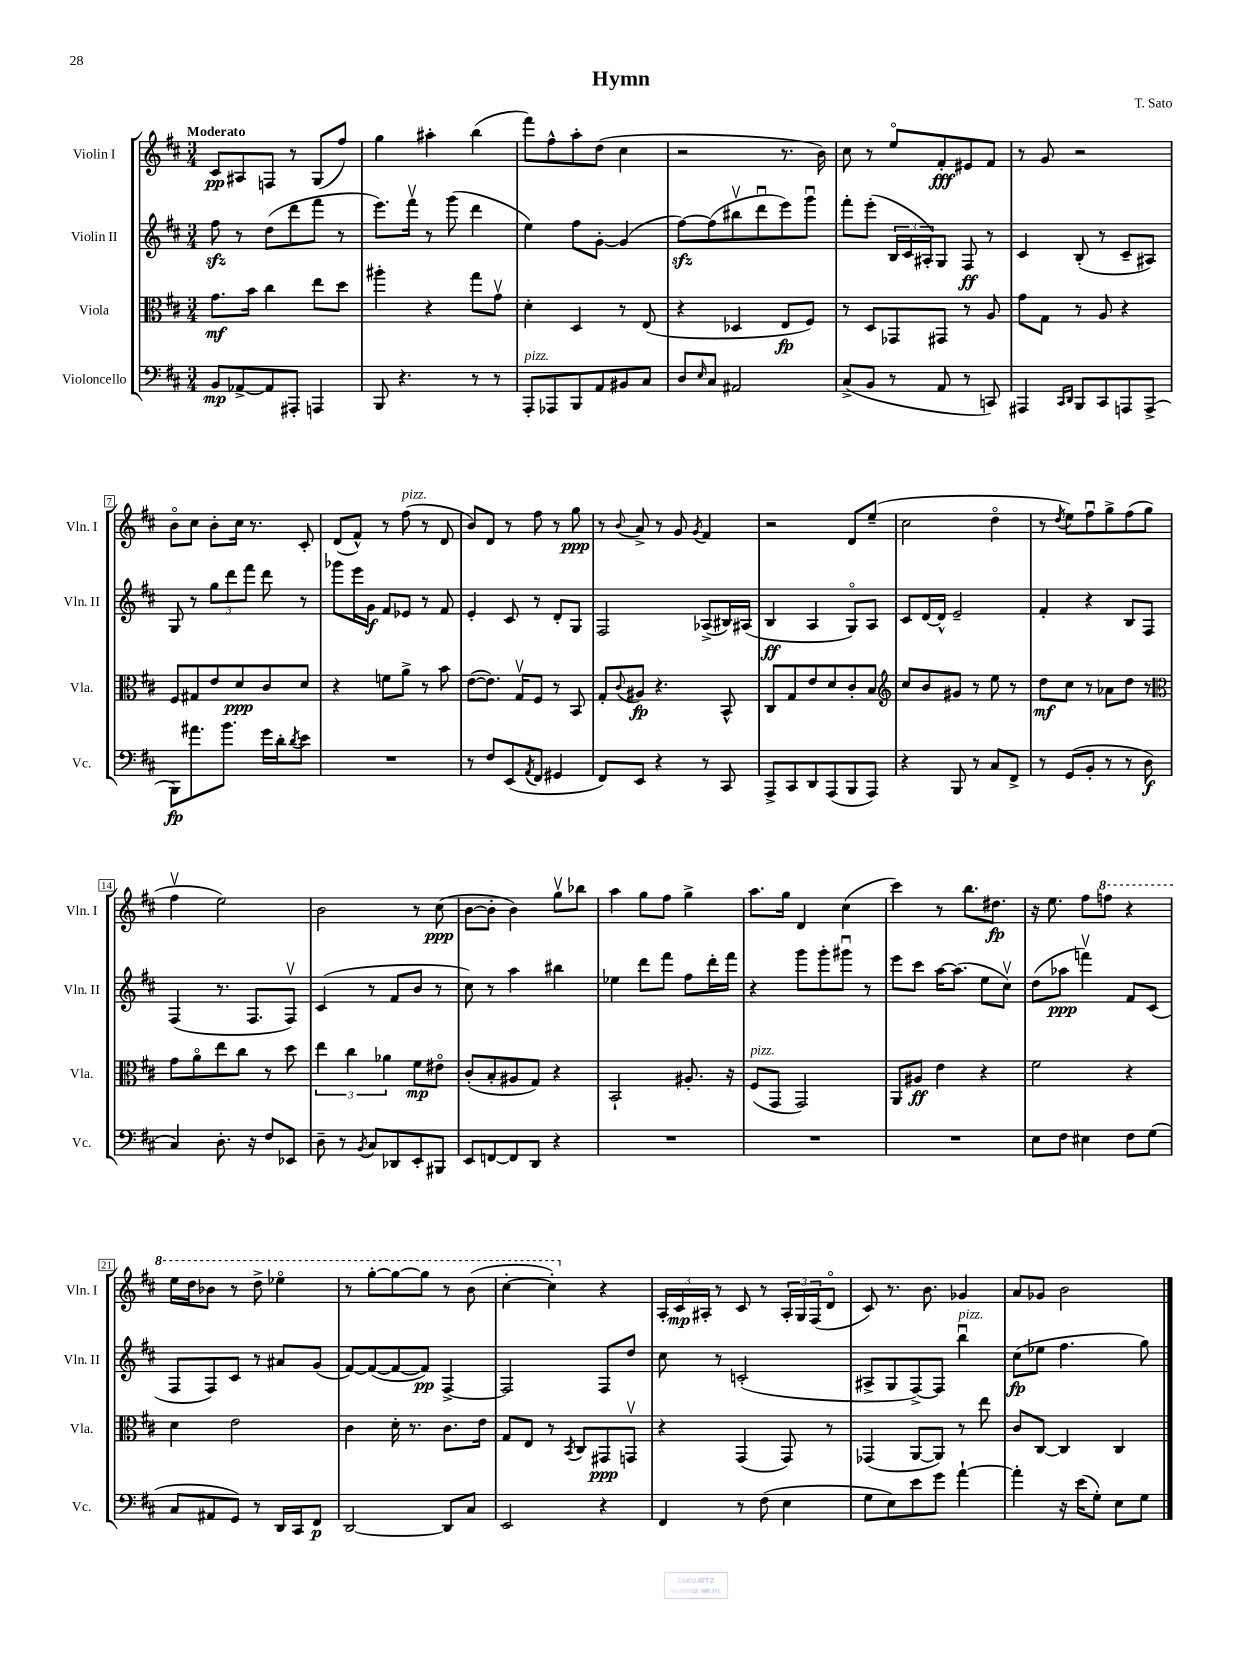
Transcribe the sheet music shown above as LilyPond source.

\header { title = "Hymn" composer = "T. Sato" }
<<
\new StaffGroup <<
\new Staff = "s0" \with { instrumentName = "Violin I" shortInstrumentName = "Vln. I" } {
    \clef treble \key d \major \numericTimeSignature \time 3/4 \tempo "Moderato"
    cis'8\pp ais8 f8 r8 g8( fis''8) |
    g''4 ais''4-. b''4( |
    fis'''8) fis''8-^ a''8-. d''8( cis''4 |
    r2 r8. b'16) |
    cis''8 r8 e''8\flageolet fis'8-.\fff eis'8 fis'8 |
    r8 g'8 r2 |
    b'8\flageolet cis''8 b'8-. cis''16 r8. cis'8-. |
    d'8( fis'8-^) r8 fis''8^\markup { \italic "pizz." }( r8 d'8 |
    b'8) d'8 r8 fis''8 r8 g''8\ppp |
    r8 \appoggiatura { b'8 } a'8-> r8 g'8 \acciaccatura { g'8 } fis'4 |
    r2 d'8 e''8--( |
    cis''2 d''4\flageolet |
    r8 \acciaccatura { d''8 } e''8) fis''8\downbow g''8-> fis''8( g''8 |
    fis''4\upbow e''2) |
    b'2 r8 cis''8\ppp( |
    b'8~ b'8-. b'4) g''8\upbow bes''8 |
    a''4 g''8 fis''8 g''4-> |
    a''8. g''16 d'4 cis''4( |
    cis'''4) r8 b''8. dis''8.\fp |
    r16 e''8. fis''8 \ottava #1 f'''8 r4 |
    e'''16 d'''16 bes''8 r8 d'''8-> ees'''4\flageolet |
    r8 g'''8~-. g'''8~ g'''8 r8 b''8( |
    cis'''4~-. cis'''4-.) \ottava #0 r4 |
    \tuplet 3/2 { a16-. cis'16\mp ais16-. } r8 cis'8 r8 \tuplet 3/2 { ais16-. g16 fis16( } d'8\flageolet |
    cis'8) r8. b'8. ges'4 |
    a'8 ges'8 b'2 \bar "|." |
}
\new Staff = "s1" \with { instrumentName = "Violin II" shortInstrumentName = "Vln. II" } {
    \clef treble \key d \major \numericTimeSignature \time 3/4
    fis''8\sfz r8 d''8( d'''8 fis'''8 r8 |
    e'''8.) fis'''16\upbow r8 g'''8( d'''4 |
    e''4) fis''8 g'8~-. g'4( |
    fis''8~\sfz) fis''8( bis''8\upbow d'''8\downbow e'''8) g'''8\downbow |
    fis'''8-. e'''8-.( \tuplet 3/2 { b16 cis'16 ais16-.) } g8 fis8\ff r8 |
    cis'4 b8-.( r8 cis'8-- ais8) |
    g8 r8 \tuplet 3/2 { g''8 d'''8 fis'''8 } d'''8 r8 |
    ges'''8 e'''16 g'16\f fis'8 ees'8 r8 fis'8 |
    e'4-. cis'8 r8 d'8-. g8 |
    fis2 aes8->( bis16) ais16( |
    b4\ff a4 g8\flageolet) a8 |
    cis'8 d'16~ d'16-^ e'2-- |
    fis'4-. r4 b8 fis8 |
    fis4( r8. fis8. fis8\upbow) |
    cis'4( r8 fis'8 b'8 r8 |
    cis''8) r8 a''4 bis''4 |
    ees''4 d'''8 fis'''8 fis''8 d'''16-. fis'''16 |
    r4 g'''8 g'''8-. gis'''8\downbow r8 |
    e'''8 cis'''8 a''16~ a''8.( e''8 cis''8\upbow) |
    d''8( aes''8\ppp f'''4\upbow) fis'8 cis'8( |
    fis8 fis8) cis'8 r8 ais'8 g'8( |
    fis'8~) fis'8~( fis'8~ fis'8\pp) fis4~-> |
    fis2 fis8 d''8 |
    cis''8 r8 c'2-.( |
    ais8-> g8 fis8~->) fis8 b''4\downbow^\markup { \italic "pizz." } |
    cis''8\fp( ees''8 fis''4. g''8) \bar "|." |
}
\new Staff = "s2" \with { instrumentName = "Viola" shortInstrumentName = "Vla." } {
    \clef alto \key d \major \numericTimeSignature \time 3/4
    g'8.\mf b'16 cis''4 e''8 d''8 |
    ais''4-. r4 g''8 g'8\upbow |
    d'4-. d4 r8 e8( |
    r4 des4 e8\fp fis8) |
    r8 d8 ges,8 gis,8 r8 a8 |
    g'8 g8 r8 a8 r4 |
    fis8 gis8 e'8 d'8\ppp cis'8 d'8 |
    r4 f'8 a'8-> r8 b'8 |
    e'8~( e'8.) g16\upbow fis8 r8 b,8 |
    g8-. \appoggiatura { cis'8 } ais8\fp r4. b,8-^ |
    cis8 g8 e'8 d'8 cis'8-. b8 |
    \clef treble cis''8 b'8 gis'8 r8 e''8 r8 |
    d''8\mf cis''8 r8 aes'8 d''8 r8 |
    \clef alto g'8 a'8\flageolet e''8 cis''8 r8 d''8 |
    \tuplet 3/2 { e''4 cis''4 aes'4 } fis'8\mp eis'8\flageolet |
    cis'8-.( b8-. ais8 g8) r4 |
    b,2-! ais8.-. r16 |
    fis8^\markup { \italic "pizz." }( g,8 g,2) |
    a,8 ais8\ff e'4 r4 |
    fis'2 r4 |
    d'4 e'2 |
    cis'4 d'16-. r8. cis'8. e'16 |
    g8 e8 r8 \acciaccatura { b,8 } cis8 gis,8\ppp g,8\upbow |
    r4 g,4( g,8) r8 |
    ges,4( a,8~ a,8) r8 e''8 |
    cis'8 cis8~ cis4 cis4 \bar "|." |
}
\new Staff = "s3" \with { instrumentName = "Violoncello" shortInstrumentName = "Vc." } {
    \clef bass \key d \major \numericTimeSignature \time 3/4
    b,8\mp aes,8~-> aes,8 ais,,8-. a,,4 |
    b,,8 r4. r8 r8 |
    a,,8-.^\markup { \italic "pizz." } aes,,8 b,,8 a,8 bis,8 cis8 |
    d8 \grace { e16 } cis8 ais,2 |
    cis8->( b,8 r8 a,8 r8 c,8) |
    ais,,4 \grace { cis,16 d,16 } b,,8 cis,8 a,,8 a,,8->( |
    b,,8\fp) ais'8. b'8. g'16 d'16-. \acciaccatura { d'8 } e'8 |
    R2. |
    r8 fis8 e,8( \acciaccatura { a,8 } fis,8 gis,4 |
    fis,8) e,8 r4 r8 cis,8 |
    a,,8-> cis,8 d,8 a,,8( b,,8 a,,8) |
    r4 b,,8 r8 cis8 fis,8-> |
    r8 g,8( b,8-. r8 r8 d8\f |
    cis4) d8.-. r16 fis8 ees,8 |
    d8-- r8 \acciaccatura { b,8 } cis8 des,8 e,8-. bis,,8 |
    e,8 f,8~ f,8 d,8 r4 |
    R2. |
    R2. |
    R2. |
    e8 fis8 eis4 fis8 g8( |
    cis8 ais,8 g,8) r8 d,16 cis,16 fis,8\p |
    d,2~ d,8 cis8 |
    e,2 r4 |
    fis,4 r8 fis8( e4 |
    g8 e8) e'8 g'8 a'4~-! |
    a'4-. r16 e'16( g8-.) e8 g8 \bar "|." |
}
>>
>>
\layout { \context { \Score \override BarNumber.stencil = #(make-stencil-boxer 0.1 0.3 ly:text-interface::print) } }
